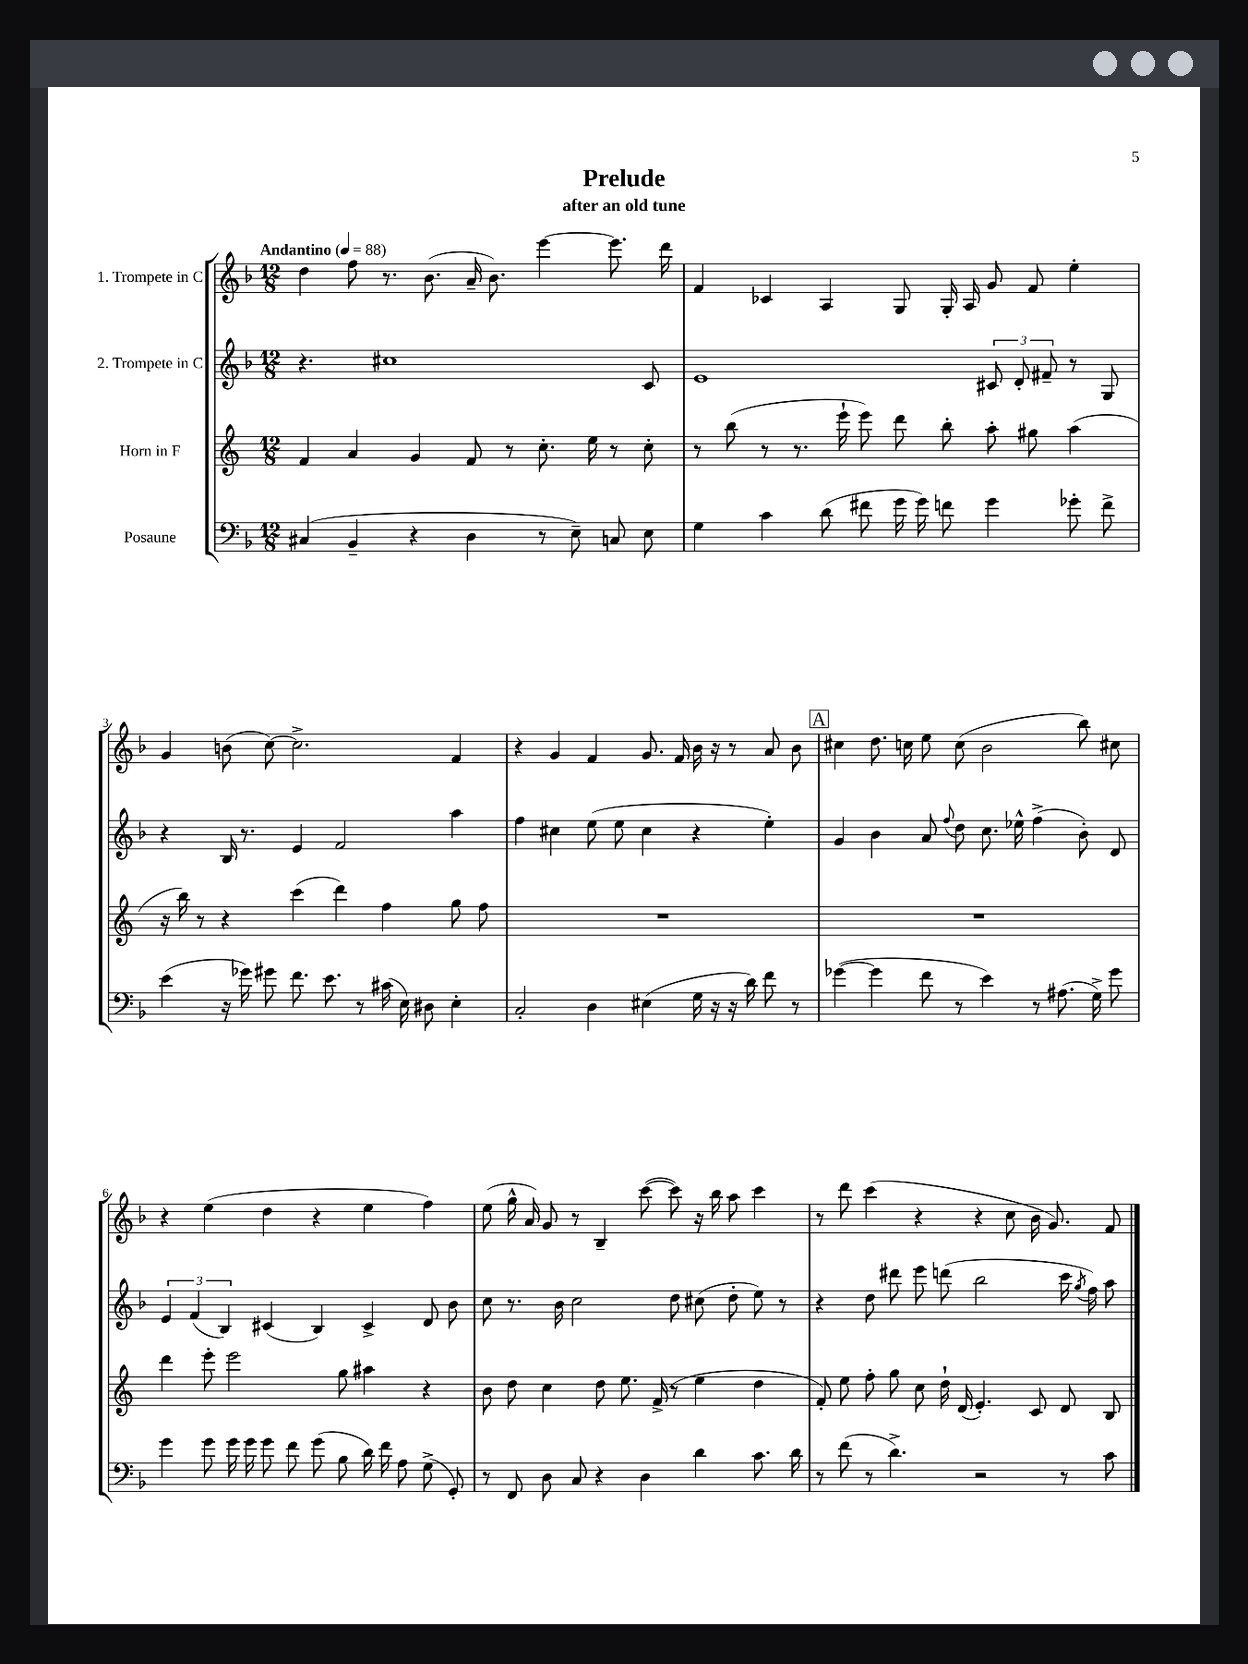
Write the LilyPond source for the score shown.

\header { title = "Prelude" subtitle = "after an old tune" }
<<
\new StaffGroup <<
\new Staff = "s0" \with { instrumentName = "1. Trompete in C" } {
    \clef treble \key f \major \numericTimeSignature \time 12/8 \tempo "Andantino" 4 = 88
    \autoBeamOff d''4 f''8 r8. bes'8.( a'16-- bes'8.) e'''4~ e'''8. d'''16 |
    f'4 ces'4 a4 g8 g16-. a16 g'8 f'8 e''4-. |
    g'4 b'8( c''8~) c''2.-> f'4 |
    r4 g'4 f'4 g'8. f'16 bes'16 r16 r8 a'8 bes'8 |
    \mark \markup { \box "A" } cis''4 d''8. c''16 e''8 c''8( bes'2 bes''8) cis''8 |
    r4 e''4( d''4 r4 e''4 f''4) |
    e''8( g''16-^ a'16) g'8 r8 bes4-- c'''8~( c'''8) r16 bes''16 a''8 c'''4 |
    r8 d'''8 c'''4( r4 r4 c''8 bes'16 g'8.) f'8 \bar "|." |
}
\new Staff = "s1" \with { instrumentName = "2. Trompete in C" } {
    \clef treble \key f \major \numericTimeSignature \time 12/8
    \autoBeamOff r4. cis''1 c'8 |
    e'1 \tuplet 3/2 { cis'8 d'8-. fis'8-- } r8 g8 |
    r4 bes16 r8. e'4 f'2 a''4 |
    f''4 cis''4 e''8( e''8 cis''4 r4 e''4-.) |
    \mark \markup { \box "A" } g'4 bes'4 a'8 \appoggiatura { f''8 } d''8 c''8. ees''16-^ f''4->( bes'8-.) d'8 |
    \tuplet 3/2 { e'4 f'4( bes4) } cis'4( bes4) cis'4-> d'8 bes'8 |
    c''8 r8. bes'16 c''2 d''8 cis''8( d''8-. e''8) r8 |
    r4 d''8 dis'''8 e'''8 d'''8( bes''2 c'''16 \acciaccatura { g''8 } f''16) a''8 \bar "|." |
}
\new Staff = "s2" \with { instrumentName = "Horn in F" } {
    \clef treble \key c \major \numericTimeSignature \time 12/8
    \autoBeamOff f'4 a'4 g'4 f'8 r8 c''8.-. e''16 r8 c''8-. |
    r8 b''8( r8 r8. e'''16-! e'''8) d'''8 b''8-. a''8-. gis''8 a''4( |
    r16 b''16) r8 r4 c'''4( d'''4) f''4 g''8 f''8 |
    R1. |
    \mark \markup { \box "A" } R1. |
    d'''4 e'''8-. e'''2 g''8 ais''4 r4 |
    b'8 d''8 c''4 d''8 e''8. f'16->( r8 e''4 d''4 |
    f'8-.) e''8 f''8-. g''8 c''8 d''16-! d'16( e'4.-.) c'8 d'8 b8 \bar "|." |
}
\new Staff = "s3" \with { instrumentName = "Posaune" } {
    \clef bass \key f \major \numericTimeSignature \time 12/8
    \autoBeamOff cis4( bes,4-- r4 d4 r8 e8--) c8 e8 |
    g4 c'4 d'8( fis'8 g'16 g'16) f'8 g'4 ges'8-. f'8-> |
    e'4( r16 ges'16) gis'8 f'8. e'8. r8 cis'16( e16) dis8 e4-. |
    c2-. d4 eis4( g16 r16 r16 d'16) f'8 r8 |
    \mark \markup { \box "A" } ges'4~( ges'4 f'8 r8 e'4) r8 ais8.( g16->) ges'8 |
    g'4 g'8 g'16 g'16 g'8 f'8 g'8( bes8 d'16) f'16 a8 g8->( g,8-.) |
    r8 f,8 d8 c8 r4 d4 d'4 c'8. d'16 |
    r8 f'8( r8 d'4.->) r2 r8 c'8 \bar "|." |
}
>>
>>
